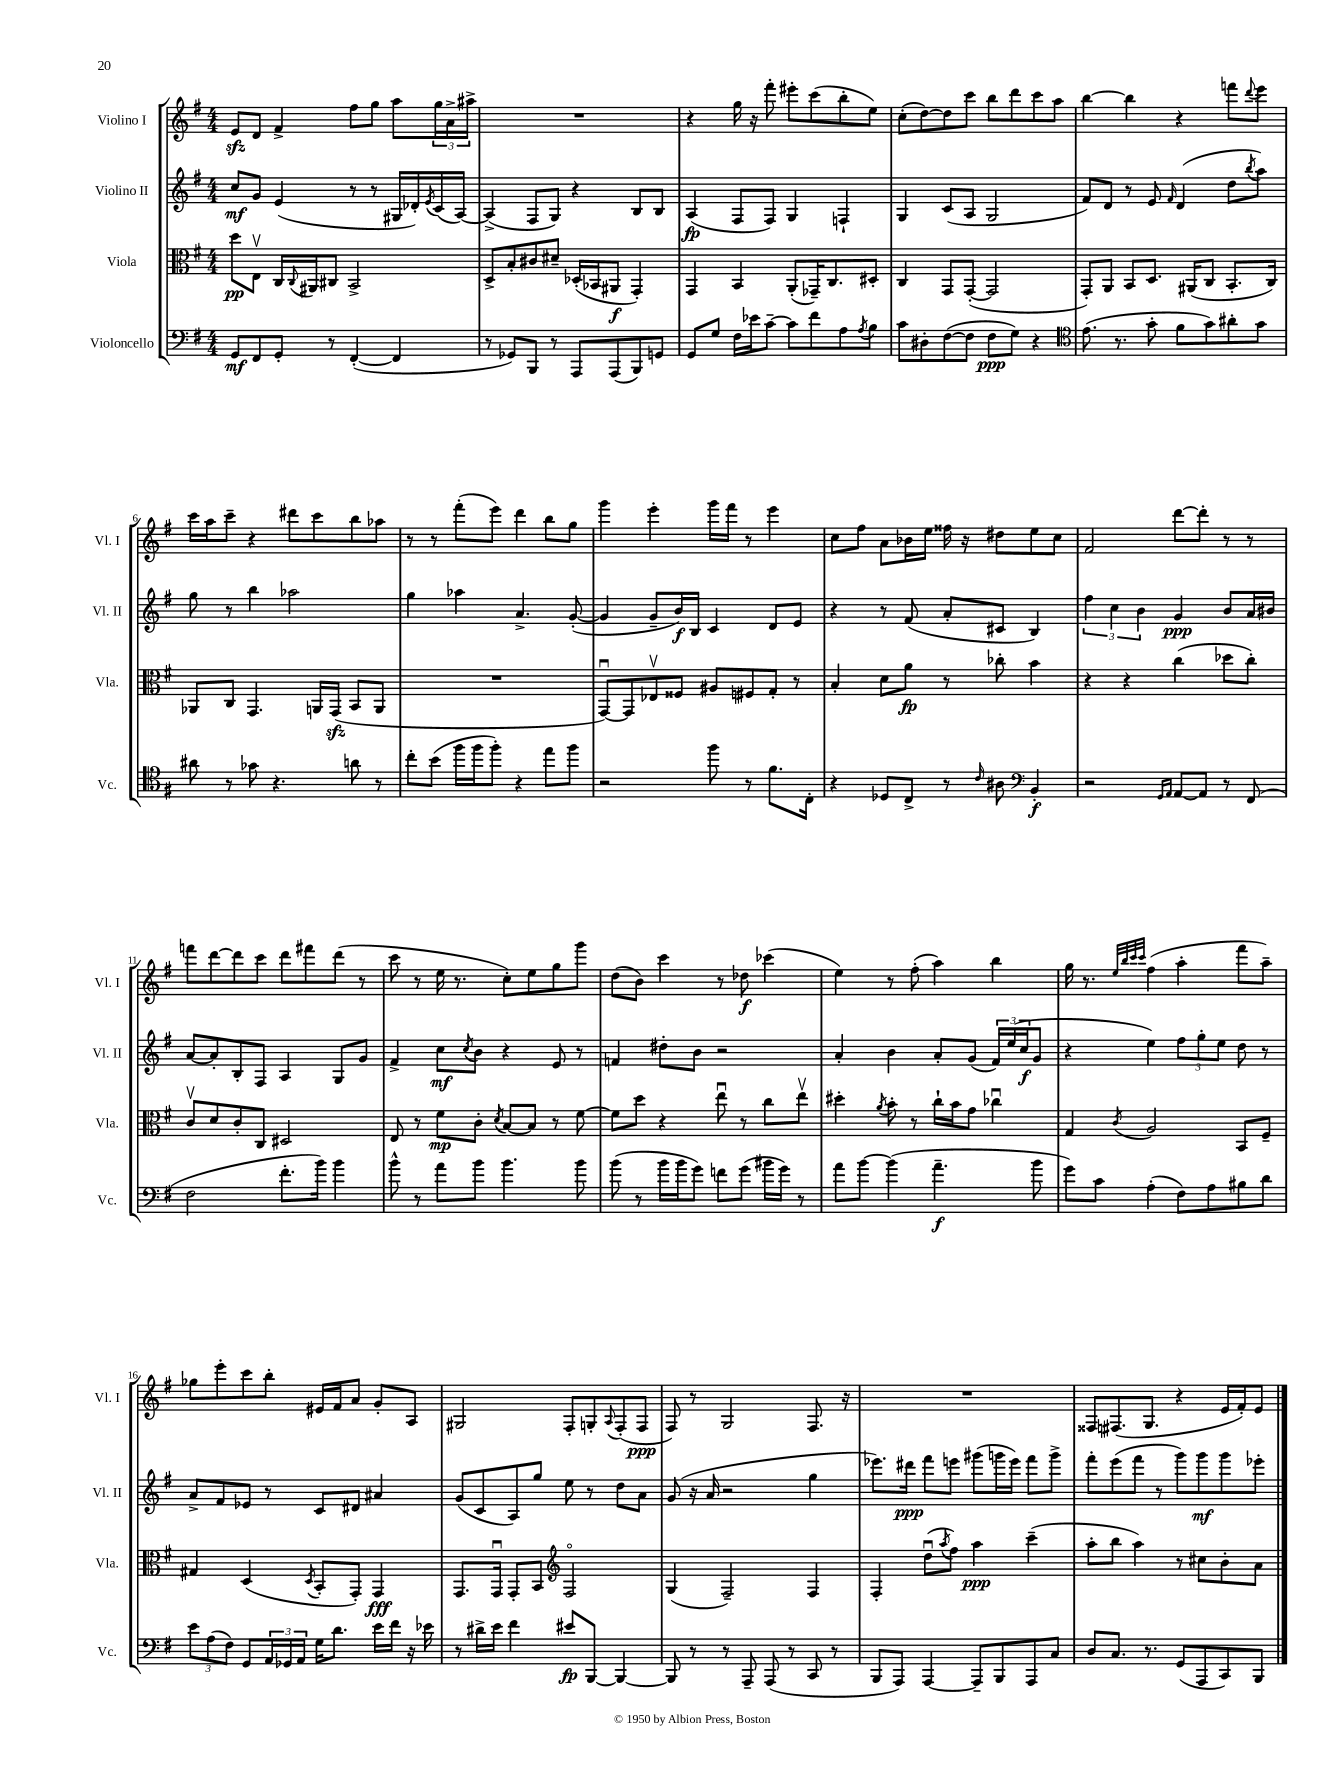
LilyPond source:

<<
\new StaffGroup <<
\new Staff = "s0" \with { instrumentName = "Violino I" shortInstrumentName = "Vl. I" } {
    \clef treble \key g \major \numericTimeSignature \time 4/4
    e'8\sfz d'8 fis'4-> fis''8 g''8 a''8 \tuplet 3/2 { g''16 a'16-> ais''16-> } |
    R1 |
    r4 g''16 r16 fis'''8-. eis'''8-. c'''8( b''8-. e''8) |
    c''8-.( d''8~) d''8 c'''8 b''8 d'''8 c'''8 a''8 |
    b''4~ b''4 r4 f'''8 \appoggiatura { d'''8 } e'''8 |
    c'''16 a''16 c'''8-- r4 dis'''8 c'''8 b''8 aes''8 |
    r8 r8 fis'''8-.( e'''8) d'''4 b''8 g''8 |
    g'''4 e'''4-. g'''16 fis'''16 r8 e'''4 |
    c''8 fis''8 a'8 bes'16 e''16 fisis''16 r16 dis''8 e''8 c''8 |
    fis'2 d'''8~ d'''8-. r8 r8 |
    f'''8 d'''8~ d'''8 c'''8 d'''8 fis'''8 d'''8( r8 |
    c'''8 r8 e''16 r8. c''8-.) e''8 g''8 g'''8 |
    d''8( b'8) c'''4 r8 des''8\f ces'''4( |
    e''4) r8 fis''8-.( a''4) b''4 |
    g''16 r8. \grace { e''32 b''32 c'''32 c'''32 } fis''4( a''4-. fis'''8 a''8--) |
    ges''8 e'''8-. c'''8 b''8-. eis'16 fis'16 a'8 g'8-. a8 |
    gis2 fis8-. g8-. \appoggiatura { a8 } fis8-.( fis8\ppp |
    fis8) r8 g2 fis8. r16 |
    R1 |
    fisis8 fis8.( g8. r4 e'16 fis'16-.) e'8 \bar "|." |
}
\new Staff = "s1" \with { instrumentName = "Violino II" shortInstrumentName = "Vl. II" } {
    \clef treble \key g \major \numericTimeSignature \time 4/4
    c''8\mf g'8 e'4( r8 r8 gis16 des'16-.) \acciaccatura { e'8 } c'16( a16~) |
    a4->( fis8 g8) r4 b8 b8 |
    a4\fp( fis8 fis8) g4 f4-! |
    g4 c'8( a8 g2 |
    fis'8) d'8 r8 e'8 \grace { fis'16 } d'4( d''8 \acciaccatura { b''8 } a''8) |
    g''8 r8 b''4 aes''2 |
    g''4 aes''4 a'4.-> g'8~-.( |
    g'4 g'8-- b'16\f) b16 c'4 d'8 e'8 |
    r4 r8 fis'8( a'8-. cis'8 b4) |
    \tuplet 3/2 { fis''4 c''4 b'4 } g'4\ppp b'8 a'16 bis'16 |
    a'8~ a'8-. b8-. fis8 a4 g8 g'8 |
    fis'4-> c''8\mf \acciaccatura { c''8 } b'8 r4 e'8 r8 |
    f'4 dis''8-. b'8 r2 |
    a'4-. b'4 a'8-. g'8( \tuplet 3/2 { fis'16) e''16( c''16\f } g'8 |
    r4 e''4) \tuplet 3/2 { fis''8 g''8-. e''8 } d''8 r8 |
    a'8-> fis'8 ees'8 r8 c'8 dis'8 ais'4 |
    g'8( c'8 a8) g''8 e''8 r8 d''8 a'8 |
    g'8( r16 a'16 r2 g''4 |
    ees'''8.) dis'''16\ppp fis'''8 e'''8 gis'''8( g'''16 e'''16) fis'''8 g'''8-> |
    fis'''8-. e'''8( fis'''8 r8 g'''8) g'''8\mf g'''8 ees'''8-. \bar "|." |
}
\new Staff = "s2" \with { instrumentName = "Viola" shortInstrumentName = "Vla." } {
    \clef alto \key g \major \numericTimeSignature \time 4/4
    d''8\pp e8\upbow c16 \appoggiatura { c8 } ais,16 cis8 b,2-> |
    d8-> b8-. cis'8 dis'8-- des16-.( bes,16 ais,8\f g,4-.) |
    g,4 b,4 a,8-.( ges,16--) c8. dis8-. |
    c4 g,8 g,8~-.( g,2 |
    g,8-.) a,8 b,8 d8. ais,16( c8 b,8.-. c16) |
    aes,8 c8 g,4. a,16 g,16\sfz( b,8 a,8 |
    R1 |
    g,8~\downbow) g,8 ees8\upbow fisis8 ais8 fis8 g8-. r8 |
    b4-. d'8 a'8\fp r8 ces''8-. b'4 |
    r4 r4 c''4( des''8 c''8-.) |
    c'8\upbow d'8 c'8-. c8 dis2 |
    e8 r8 fis'8\mp c'8-. \acciaccatura { d'8 } b8~ b8 r8 fis'8~ |
    fis'8 d''8 r4 e''8\downbow r8 c''8 e''8\upbow |
    dis''4-. \acciaccatura { a'8 } b'8-. r8 c''16-! b'16 g'8 ces''4\downbow |
    g4 \acciaccatura { c'8 } a2 b,8 fis8-- |
    gis4 d4( \acciaccatura { d8 } b,8-. g,8-.) g,4\fff |
    g,8. g,16\downbow g,8-. b,8 \clef treble fis2\flageolet |
    g4( fis2--) fis4 |
    fis4-. d''8\downbow( \acciaccatura { a''8 } fis''8) a''4\ppp c'''4--( |
    a''8-. b''8 a''4) r8 cis''8 b'8-. a'8 \bar "|." |
}
\new Staff = "s3" \with { instrumentName = "Violoncello" shortInstrumentName = "Vc." } {
    \clef bass \key g \major \numericTimeSignature \time 4/4
    g,8\mf fis,8 g,8-. r8 fis,4~-.( fis,4 |
    r8 ges,8) b,,8 r8 a,,8 a,,8( b,,8) g,8 |
    g,8 g8 fis16 ees'16 c'8~-- c'8 fis'8 a8 \acciaccatura { a8 } b8 |
    c'8 dis8-. fis8~( fis8 fis8\ppp g8) r4 |
    \clef tenor e'8.( r8. g'8-. fis'8 g'8) ais'8-. g'8 |
    ais'8 r8 ges'8 r4. a'8 r8 |
    c''8-. b'8( fis''16 fis''16 fis''8-.) r4 e''8 fis''8 |
    r2 fis''8 r8 fis'8. c16-. |
    r4 des8 c8-> r8 \grace { c'16 } ais8 \clef bass b,4-.\f |
    r2 \grace { g,16 a,16 } a,8~ a,8 r8 fis,8( |
    fis2 fis'8.-. b'16) b'4 |
    b'8-^ r8 a'8 b'8 b'4. b'8 |
    b'8( r8 b'16 b'16 g'8) f'8 g'8( bis'16 g'16) r8 |
    a'8 b'8~ b'4( a'4.--\f b'8 |
    g'8) c'8 a4-.( fis8) a8 bis8 d'8 |
    \tuplet 3/2 { e'8 a8( fis8) } g,8 \tuplet 3/2 { a,16 ges,16 a,16 } g16 d'8. e'16 fis'16 r16 ees'16 |
    r8 dis'16-> e'16 fis'4 eis'8\fp b,,8~ b,,4~ |
    b,,8 r8 r8 a,,8-- a,,8( r8 c,8 r8 |
    b,,8 a,,8) a,,4~ a,,8-- b,,8 a,,8 c8 |
    d8 c8. r8. g,8( a,,8 c,8) b,,8 \bar "|." |
}
>>
>>
